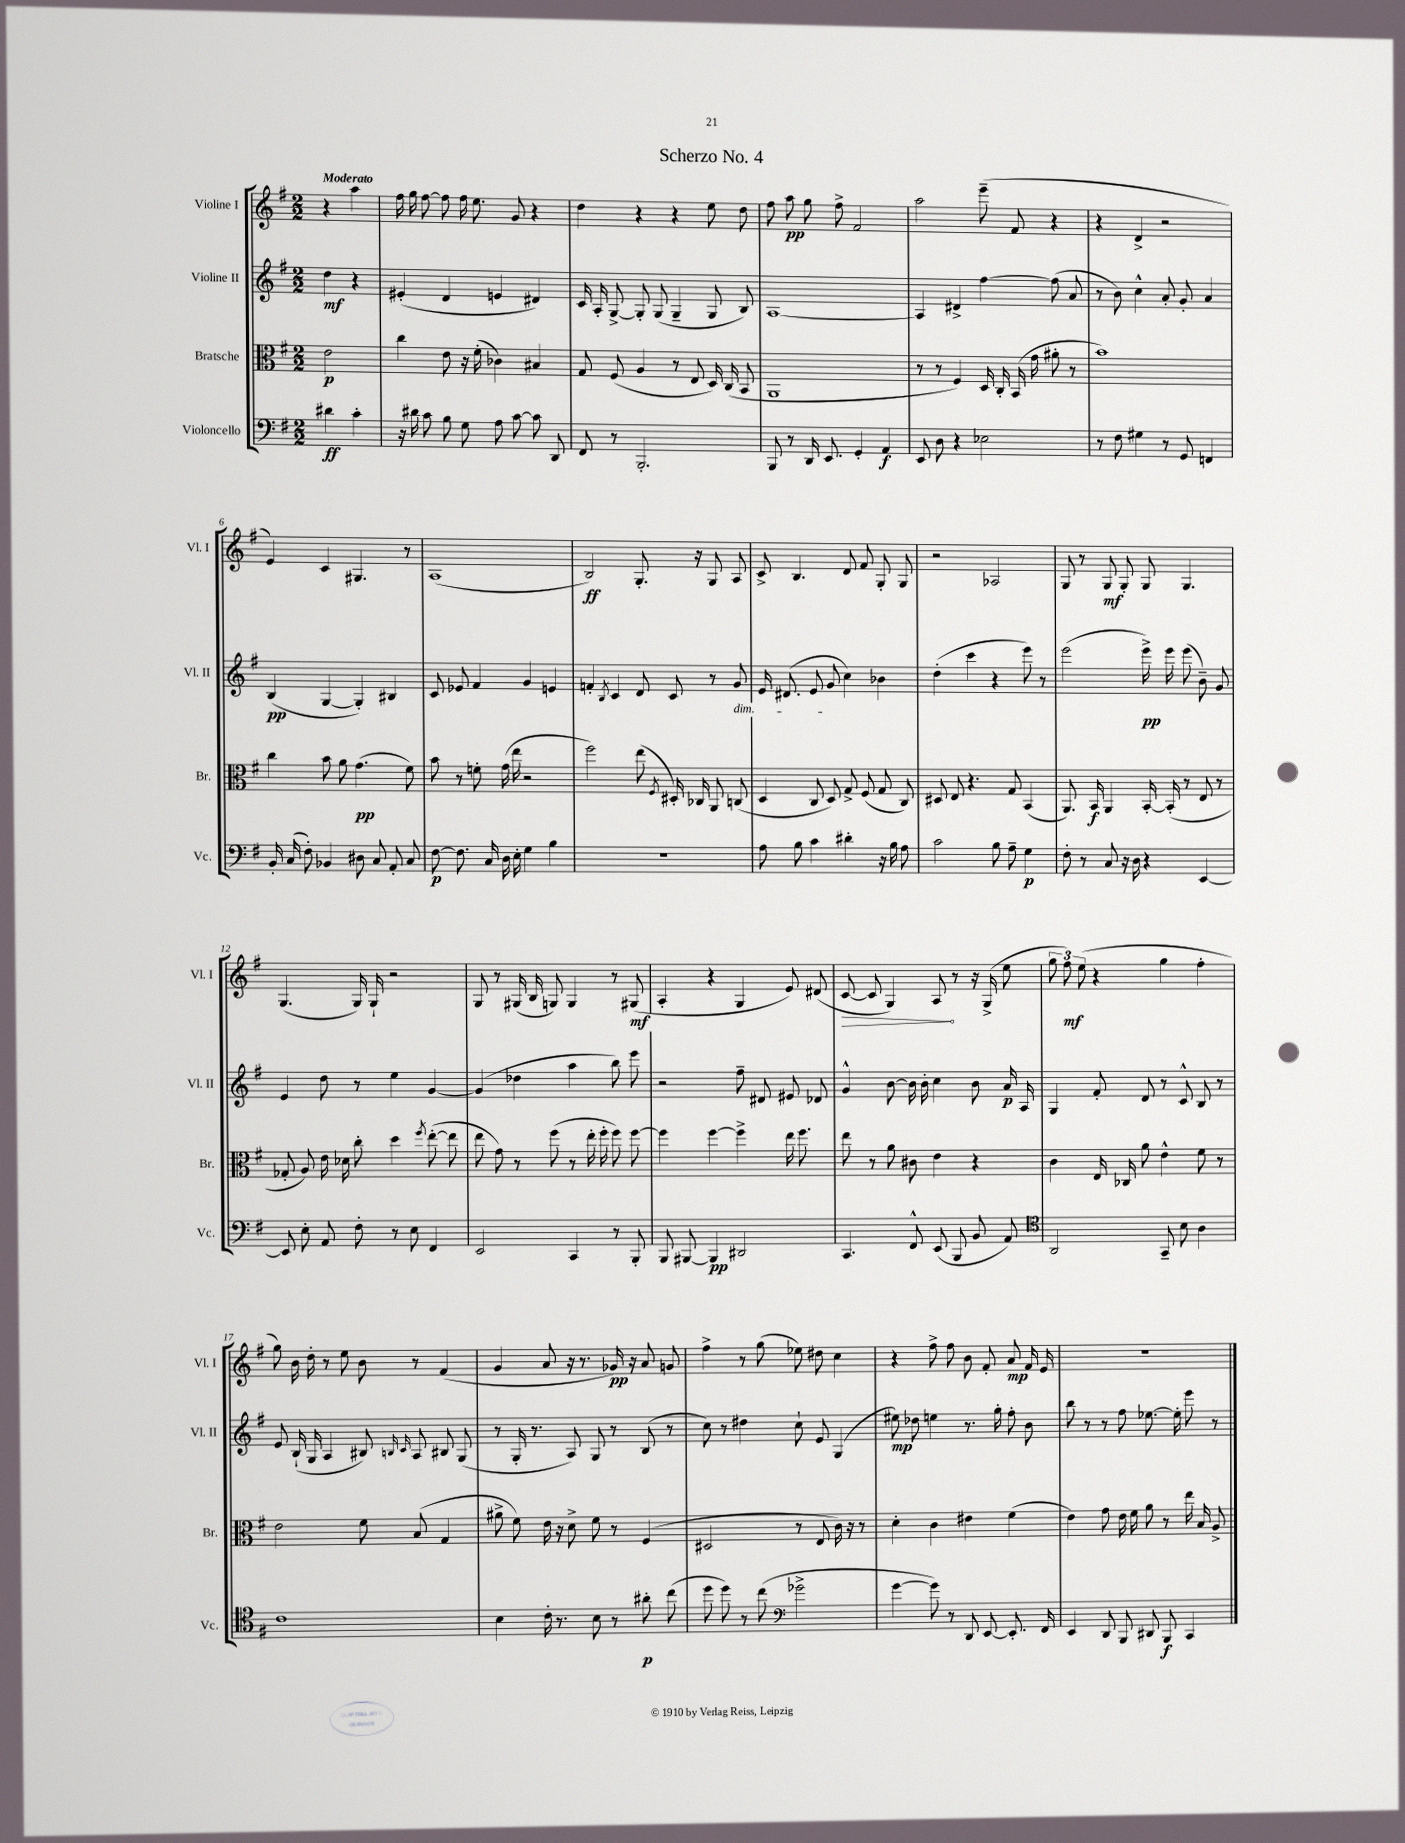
\header { title = "Scherzo No. 4" }
<<
\new StaffGroup <<
\new Staff = "s0" \with { instrumentName = "Violine I" shortInstrumentName = "Vl. I" } {
    \clef treble \key g \major \numericTimeSignature \time 2/2 \partial 2 \tempo "Moderato"
    \autoBeamOff r4 a''4 |
    fis''16 g''16 fis''8~ fis''8 fis''16 e''8. g'8 r4 |
    d''4 r4 r4 e''8 d''8 |
    fis''8 a''8\pp g''8 fis''8-> fis'2 |
    a''2 e'''8--( fis'8 r4 |
    r4 d'4-> r2 |
    e'4) c'4 gis4. r8 |
    a1( |
    b2\ff) g8.-. r16 g8 a8 |
    c'8-> b4. d'8 fis'8 g8-. g8 |
    r2 aes2 |
    g8 r8 g8\mf g8-. g8 g4. |
    g4.( g16) g16-! r2 |
    g8 r8 gis16( b16 g8) g4 r8 gis8\mf( |
    a4-. r4 g4 e'8) dis'8( |
    \once \override Hairpin.circled-tip = ##t c'8~\> c'8 g4) a8\! r8 r16 g16->( e''8 |
    \tuplet 3/2 { g''8 fis''8\mf) e''8( } r4 g''4 fis''4-. |
    g''8) b'16 d''16-. r8 e''8 b'8 r8 fis'4( |
    g'4 a'8 r16 r8. ges'16\pp) r16 a'8 g'8 |
    fis''4-> r8 g''8( ees''8) dis''8 c''4 |
    r4 fis''8-> fis''8 b'8 fis'8-. a'8\mp fis'16 e'16 |
    r1 \bar "|." |
}
\new Staff = "s1" \with { instrumentName = "Violine II" shortInstrumentName = "Vl. II" } {
    \clef treble \key g \major \numericTimeSignature \time 2/2 \partial 2
    \autoBeamOff d''4\mf r4 |
    eis'4-.( d'4 e'4 dis'4) |
    c'16 a16-. g8~-> g8-. g8( g4-- g8 b8) |
    a1~ |
    a4 dis'4-> fis''4~ fis''8( a'8 |
    r8 b'8) c''4-^ a'8-. g'8-. a'4 |
    b4\pp( g4~ g4-.) bis4 |
    c'8 ees'8 fis'4 g'4 e'4 |
    f'4-. \acciaccatura { b8 } c'4 d'8 c'8 r8 g'8\dim |
    e'16 dis'8.( e'8 g'8\! c''4) bes'4 |
    d''4-.( c'''4 r4 e'''8) r8 |
    e'''2( e'''16->\pp) e'''16 e'''8( b'8--) g'8 |
    e'4 d''8 r8 e''4 g'4~ |
    g'4( des''4 a''4 b''8) e'''8 |
    r2 fis''8-- dis'8 eis'8 des'8 |
    g'4-^ b'8~ b'16 b'16-. c''4 b'8 a'16\p a16 |
    g4 fis'8-. d'8 r8 c'8-^ b8 r8 |
    e'8 b16-!( g16 a4 bis8) \grace { b16 c'16 } a8 bis8 g8( |
    r8 g16-. r8. a8) g8 r8 b8( r8 |
    c''8) r8 dis''4 c''8-! e'8 g4( |
    eis''8\mp) des''8 e''4 r8. g''16-. fis''8-. b'8 |
    b''8 r8 r8 fis''8 ees''8.~ ees''16-. e'''8 r8 \bar "|." |
}
\new Staff = "s2" \with { instrumentName = "Bratsche" shortInstrumentName = "Br." } {
    \clef alto \key g \major \numericTimeSignature \time 2/2 \partial 2
    \autoBeamOff e'2\p |
    c''4 e'8 r16 fis'16-.( ces'4) bis4 |
    g8 fis8( a4 r8 e8 d16) c16( b,8 |
    a,1 |
    r8 r8 fis4) d16 c16-. b,16( g'16 ais'8-. r8 |
    b'1) |
    c''4 b'8 a'8 g'4.\pp( fis'8) |
    b'8 r8 f'8-. g'16( e''16 r2 |
    fis''2) e''8( \acciaccatura { fis8 } dis16-.) ces16 a,8 c8( |
    d4 c8 d8) g8-> fis8( g8 c8) |
    dis8 e8 r4. g8 b,4( |
    a,8.) b,16\f a,4 b,16~-. b,16-.( r8 e8 r8 |
    ges8-. a8) e'16 des'16 c''8-. d''4 \acciaccatura { fis''8 } e''8~-.( e''8 |
    e''8 g'8) r8 fis''8( r8 e''16-. fis''16-. fis''8) fis''8~ |
    fis''4 fis''4~ fis''4-> e''16 fis''8. |
    e''8 r8 a'8 cis'8 e'4 r4 |
    c'4 e16 ces16 a'8 e'4-^ fis'8 r8 |
    e'2 fis'8 b8( g4 |
    ais'8-> fis'8) e'16 r16 d'8-> fis'8 r8 fis4( |
    dis2 r8 e8 c'16) r16 r8 |
    d'4-. c'4 eis'4 fis'4( |
    e'4) g'8 e'16 fis'16 a'8 r8 e''16 b16 a8-> \bar "|." |
}
\new Staff = "s3" \with { instrumentName = "Violoncello" shortInstrumentName = "Vc." } {
    \clef bass \key g \major \numericTimeSignature \time 2/2 \partial 2
    \autoBeamOff dis'4\ff c'4-. |
    r16 dis'16 c'8 b8 g8 a8 c'8~ c'8 d,8 |
    fis,8 r8 b,,2.-. |
    b,,8 r8 d,16 e,8. g,4-. a,4\f |
    e,8 d8 r4 ees2 |
    r8 fis8 gis4 r8 g,8 f,4 |
    b,16-. c16( fis8-.) bes,4 dis8 c8 a,8-. c8 |
    fis8~\p fis8. c16 d16 e16-. g4 b4 |
    R1 |
    a8 b8 c'4 dis'4-. r16 b16 a8 |
    c'2 b8 a8-- g4\p |
    fis8-. r8 c8 r16 d16 r4 e,4~ |
    e,8 e8-. a,8 fis8-. r8 e8 fis,4 |
    e,2 c,4 r8 b,,8-. |
    b,,8 bis,,8~ bis,,4\pp dis,2 |
    c,4. fis,8-^ e,8( b,,8 b,8 a,8) |
    \clef tenor a,2 g,8-- b8 a4 |
    c'1 |
    b4 c'16-. r8. b8 r8 ais'8-.\p c''8( |
    d''8 d''8) r8 c''8( \clef bass ges'2-> |
    g'4~ g'8) r8 d,8 e,8~ e,8.-. fis,16 |
    e,4 d,8 b,,8 dis,8 b,,8\f c,4 \bar "|." |
}
>>
>>
